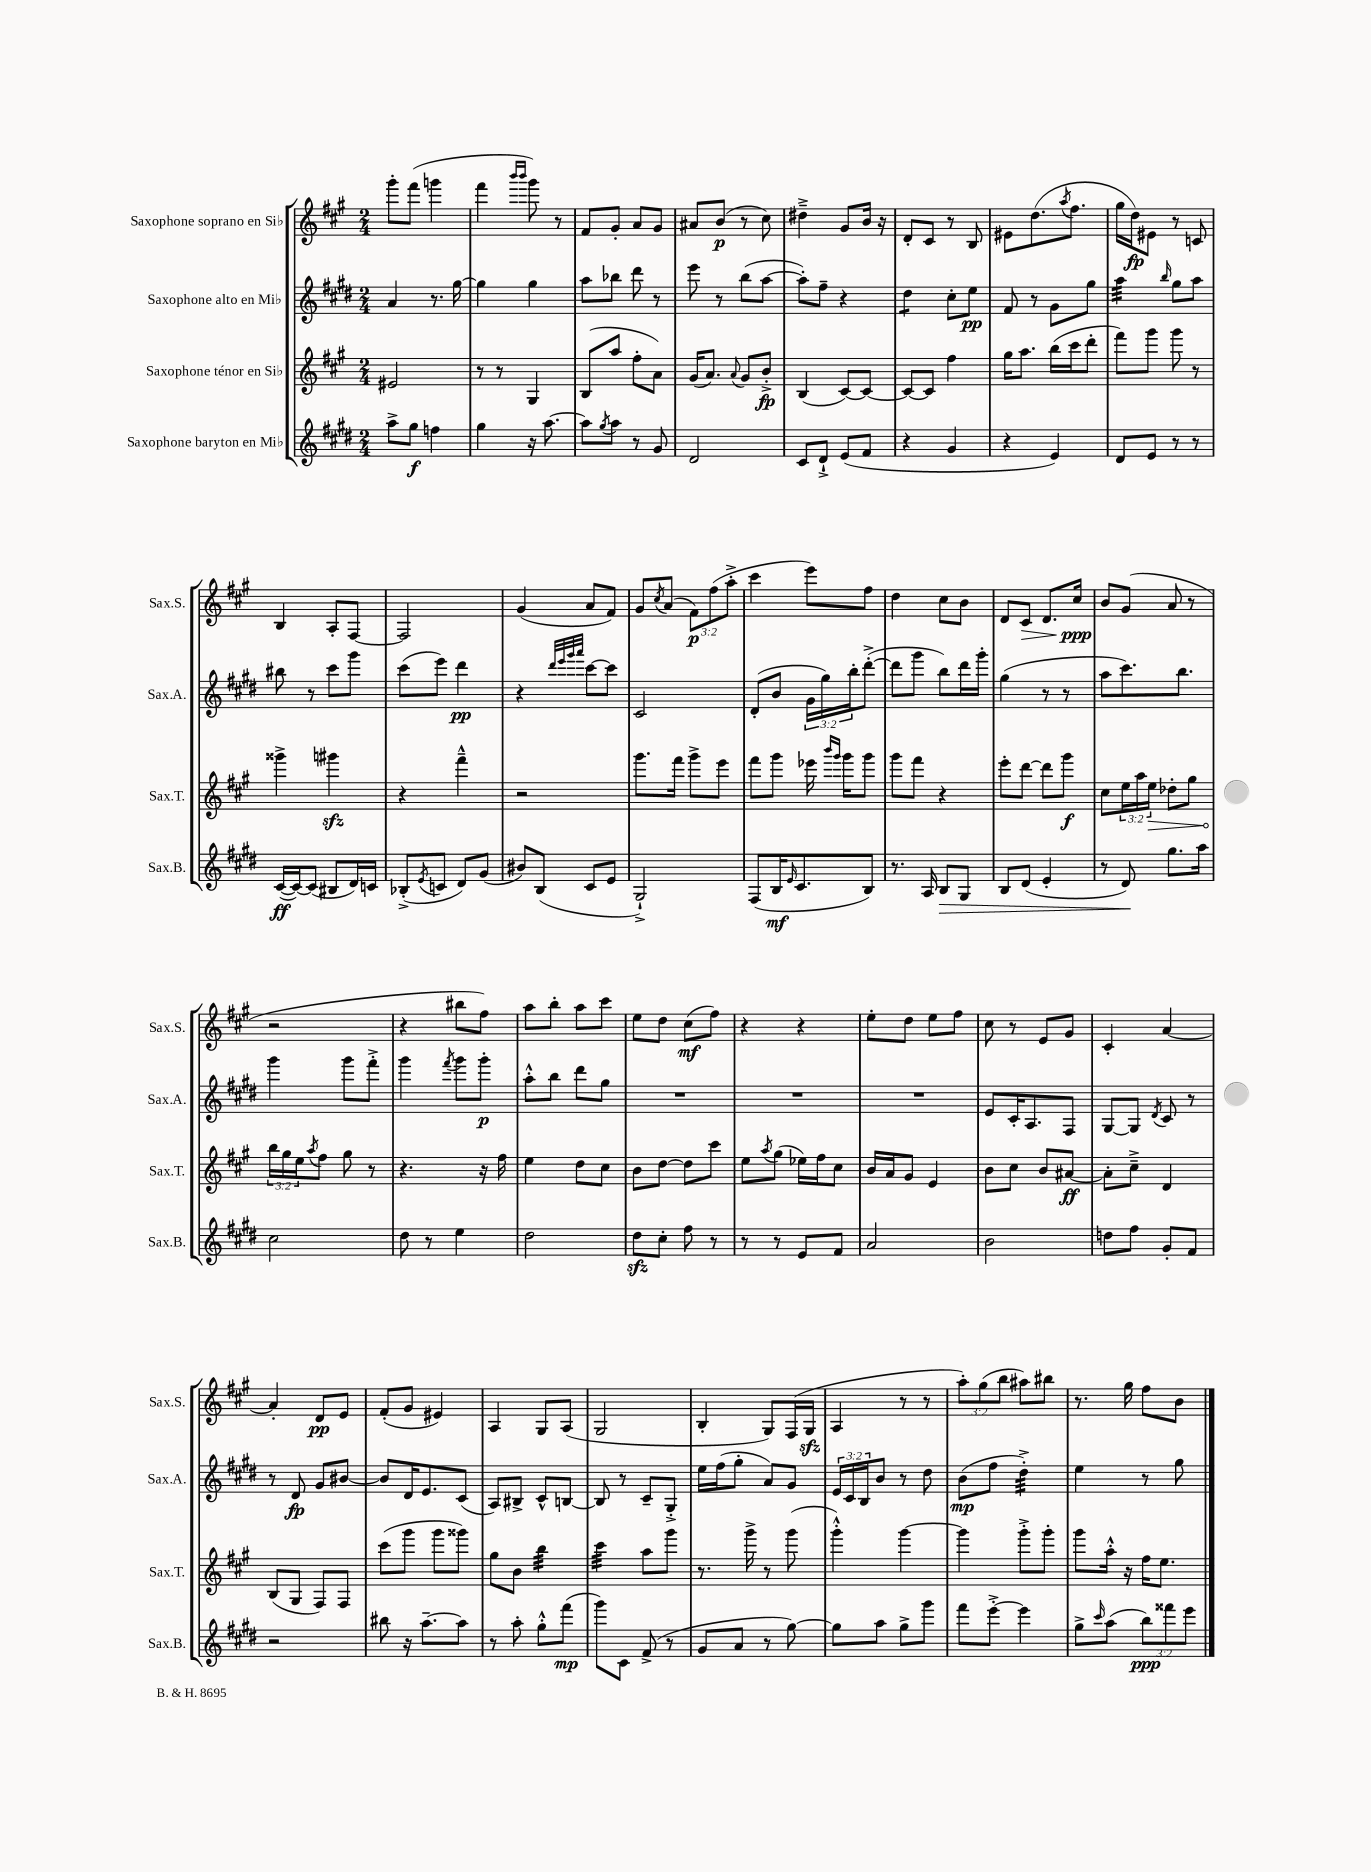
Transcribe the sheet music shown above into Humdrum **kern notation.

**kern	**kern	**kern	**kern
*staff4	*staff3	*staff2	*staff1
*clefG2	*clefG2	*clefG2	*clefG2
*k[f#c#g#d#]	*k[f#c#g#]	*k[f#c#g#d#]	*k[f#c#g#]
*M2/4	*M2/4	*M2/4	*M2/4
8aa^	2e#	4a	8ggg#'
8gg#	.	.	(8fff#
4ff	.	8.r	4ggg
.	.	[16gg#	.
=	=	=	=
4gg#	8r	4gg#]	4fff#
.	8r	.	.
.	.	.	16qqbbb
.	.	.	16qqbbb
16r	4G#	4gg#	8ggg#)
[8.aa	.	.	.
.	.	.	8r
=	=	=	=
8aa]	(8B	8aa	8f#
8qgg#	.	.	.
8aa	8aa	8bb-	8g#'
8r	8ff#'	8ddd#	8a
8g#	8a)	8r	8g#
=	=	=	=
2d#	(16g#	8eee	8a#
.	8.a)	.	.
.	.	8r	(8b
.	8qqa	.	.
.	8g#	(8bb	8r
.	8b'^	[8aa	8cc#)
=	=	=	=
8c#	(4B	8aa'])	4dd#~^
8d#`^	.	8ff#~	.
(8e	[8c#)	4r	8g#
8f#	8c#_	.	16b
.	.	.	16r
=	=	=	=
4r	8c#_	4dd#	8d'
.	8c#]	.	8c#
4g#	4ff#	8cc#'	8r
.	.	8ee	8B
=	=	=	=
4r	16gg#	8f#	8e#
.	8.aa	.	.
.	.	8r	(8.dd
4e)	(16bb	8g#	.
.	.	.	8qaa
.	16ccc#	.	8.ff#
.	8ddd'	8gg#	.
=	=	=	=
8d#	8fff#)	4aa	16gg#
.	.	.	16dd)
8e	8ggg#	.	8e#
.	.	16qqbb	.
8r	8ggg#	8gg#	8r
8r	8r	8aa	8c
=	=	=	=
([16c#	4ggg##^	8bb#	4B
16c#_)	.	.	.
(8c#]	.	8r	.
8B#	4ggg#	8ccc#	8A'
16d#)	.	8ggg#	[8F#
16c	.	.	.
=	=	=	=
(8B-'^	4r	(8ccc#	2F#]
8qe	.	.	.
8c	.	8eee)	.
8d#)	4fff#~^^	4ddd#	.
(8g#	.	.	.
=	=	=	=
8b#)	2r	4r	(4g#
(8B	.	.	.
.	.	32qqddd#	.
.	.	32qqeee	.
.	.	32qqggg#	.
.	.	32qqaaa	.
8c#	.	[8ccc#	8a
8e	.	8ccc#]	8f#)
=	=	=	=
2G#`^)	8.ggg#	2c#	8g#
.	.	.	8qcc#
.	.	.	(8a
.	16fff#	.	.
.	8ggg#^	.	12f#)
.	.	.	(12ff#
.	8eee	.	.
.	.	.	12aa'^
=	=	=	=
(8F#	8fff#	(8d#'	4ccc#
16B	8ggg#	8b	.
16qqe	.	.	.
8.c#	.	.	.
.	16eee-	24g#	8eee)
.	.	24gg#)	.
.	16qqbbb	.	.
.	16qqggg#	.	.
.	16ggg#	.	.
.	.	24bb'	.
8B)	8ggg#	([8ddd#'^	8ff#
=	=	=	=
8.r	8ggg#	8ddd#]	4dd
.	8fff#	8ggg#	.
16A	.	.	.
8B	4r	8bb)	8cc#
8G#	.	16ddd#	8b
.	.	16ggg#'	.
=	=	=	=
8B	8eee'	(4gg#	8d
(8d#	[8ddd	.	8c#
4e'	8ddd]	8r	8.d
.	8ggg#	8r	.
.	.	.	16cc#
=	=	=	=
8r	8cc#	8aa	8b
8d#)	24ee	8.ccc#)	(8g#
.	24aa	.	.
.	24ee	.	.
8.gg#	8dd-'	.	8a
.	.	8.bb	.
.	8gg#	.	8r
16aa	.	.	.
=	=	=	=
2cc#	24bb	4ggg#	2r
.	24gg#	.	.
.	24ee	.	.
.	8qaa	.	.
.	8ff#	.	.
.	8gg#	8ggg#	.
.	8r	8fff#'^	.
=	=	=	=
8dd#	4.r	4ggg#	4r
8r	.	.	.
.	.	8qfff#	.
4ee	.	8ggg#	8bb#
.	16r	8ggg#'	8ff#)
.	16ff#	.	.
=	=	=	=
2dd#	4ee	8aa'^^	8aa
.	.	8bb	8bb'
.	8dd	8ddd#	8aa
.	8cc#	8gg#	8ccc#
=	=	=	=
8dd#	8b	2r	8ee
8cc#'	[8dd	.	8dd
8ff#	8dd]	.	(8cc#
8r	8ccc#	.	8ff#)
=	=	=	=
8r	8ee	2r	4r
.	8qaa	.	.
8r	(8gg#	.	.
8e	16ee-)	.	4r
.	16ff#	.	.
8f#	8cc#	.	.
=	=	=	=
2a	16b	2r	8ee'
.	16a	.	.
.	8g#	.	8dd
.	4e	.	8ee
.	.	.	8ff#
=	=	=	=
2b	8b	8e	8cc#
.	8cc#	16c#'	8r
.	.	8.A	.
.	8b	.	8e
.	[8a#	8F#	8g#
=	=	=	=
8dd	8a#']	[8G#	4c#'
8ff#	8cc#~^	8G#]	.
.	.	8qd#	.
8g#'	4d	8c#	[4a
8f#	.	8r	.
=	=	=	=
2r	(8B	8r	4a']
.	8G#	8d#	.
.	8F#)	8g#	8d
.	8F#	[8b#	8e
=	=	=	=
8bb#	(8ccc#	8b#]	(8f#'
16r	8ggg#	16d#	8g#
[8.aa~	.	8.e	.
.	8ggg#	.	4e#)
8aa]	8ggg##)	(8c#	.
=	=	=	=
8r	8gg#	8A)	4A
8aa'	8b	8B#^	.
8gg#'^^	4bb	8c#^^	8G#
(8fff#	.	[8B	(8A
=	=	=	=
8ggg#)	4ccc#	8B]	2G#
8c#	.	8r	.
(8f#^	8aa	8c#~	.
8r	8ggg#	8G#'^	.
=	=	=	=
8g#	8.r	16ee	4B'
.	.	(16ff#	.
8a	.	8gg#'	.
.	16ggg#^	.	.
8r	8r	8a)	8G#)
[8gg#)	(8ggg#	8g#	(16F#
.	.	.	16G#
=	=	=	=
8gg#]	4ggg#'^^)	24e	4A
.	.	24c#	.
.	.	24B	.
8aa	.	8b	.
8gg#^	[4ggg#	8r	8r
8ggg#	.	8dd#	8r
=	=	=	=
8fff#	4ggg#]	(8b	12aa')
.	.	.	(12gg#
[8eee'^	.	8ff#	.
.	.	.	12bb
4eee]	8ggg#'^	4dd#'^)	8aa#)
.	8ggg#'	.	8bb#
=	=	=	=
8gg#^	8ggg#	4ee	8.r
16qqccc#	.	.	.
(8aa	16aa'^^	.	.
.	16r	.	16gg#
12bb)	16ff#	8r	8ff#
.	8.ee	.	.
12fff##	.	.	.
.	.	8gg#	8b
12eee	.	.	.
==	==	==	==
*-	*-	*-	*-
